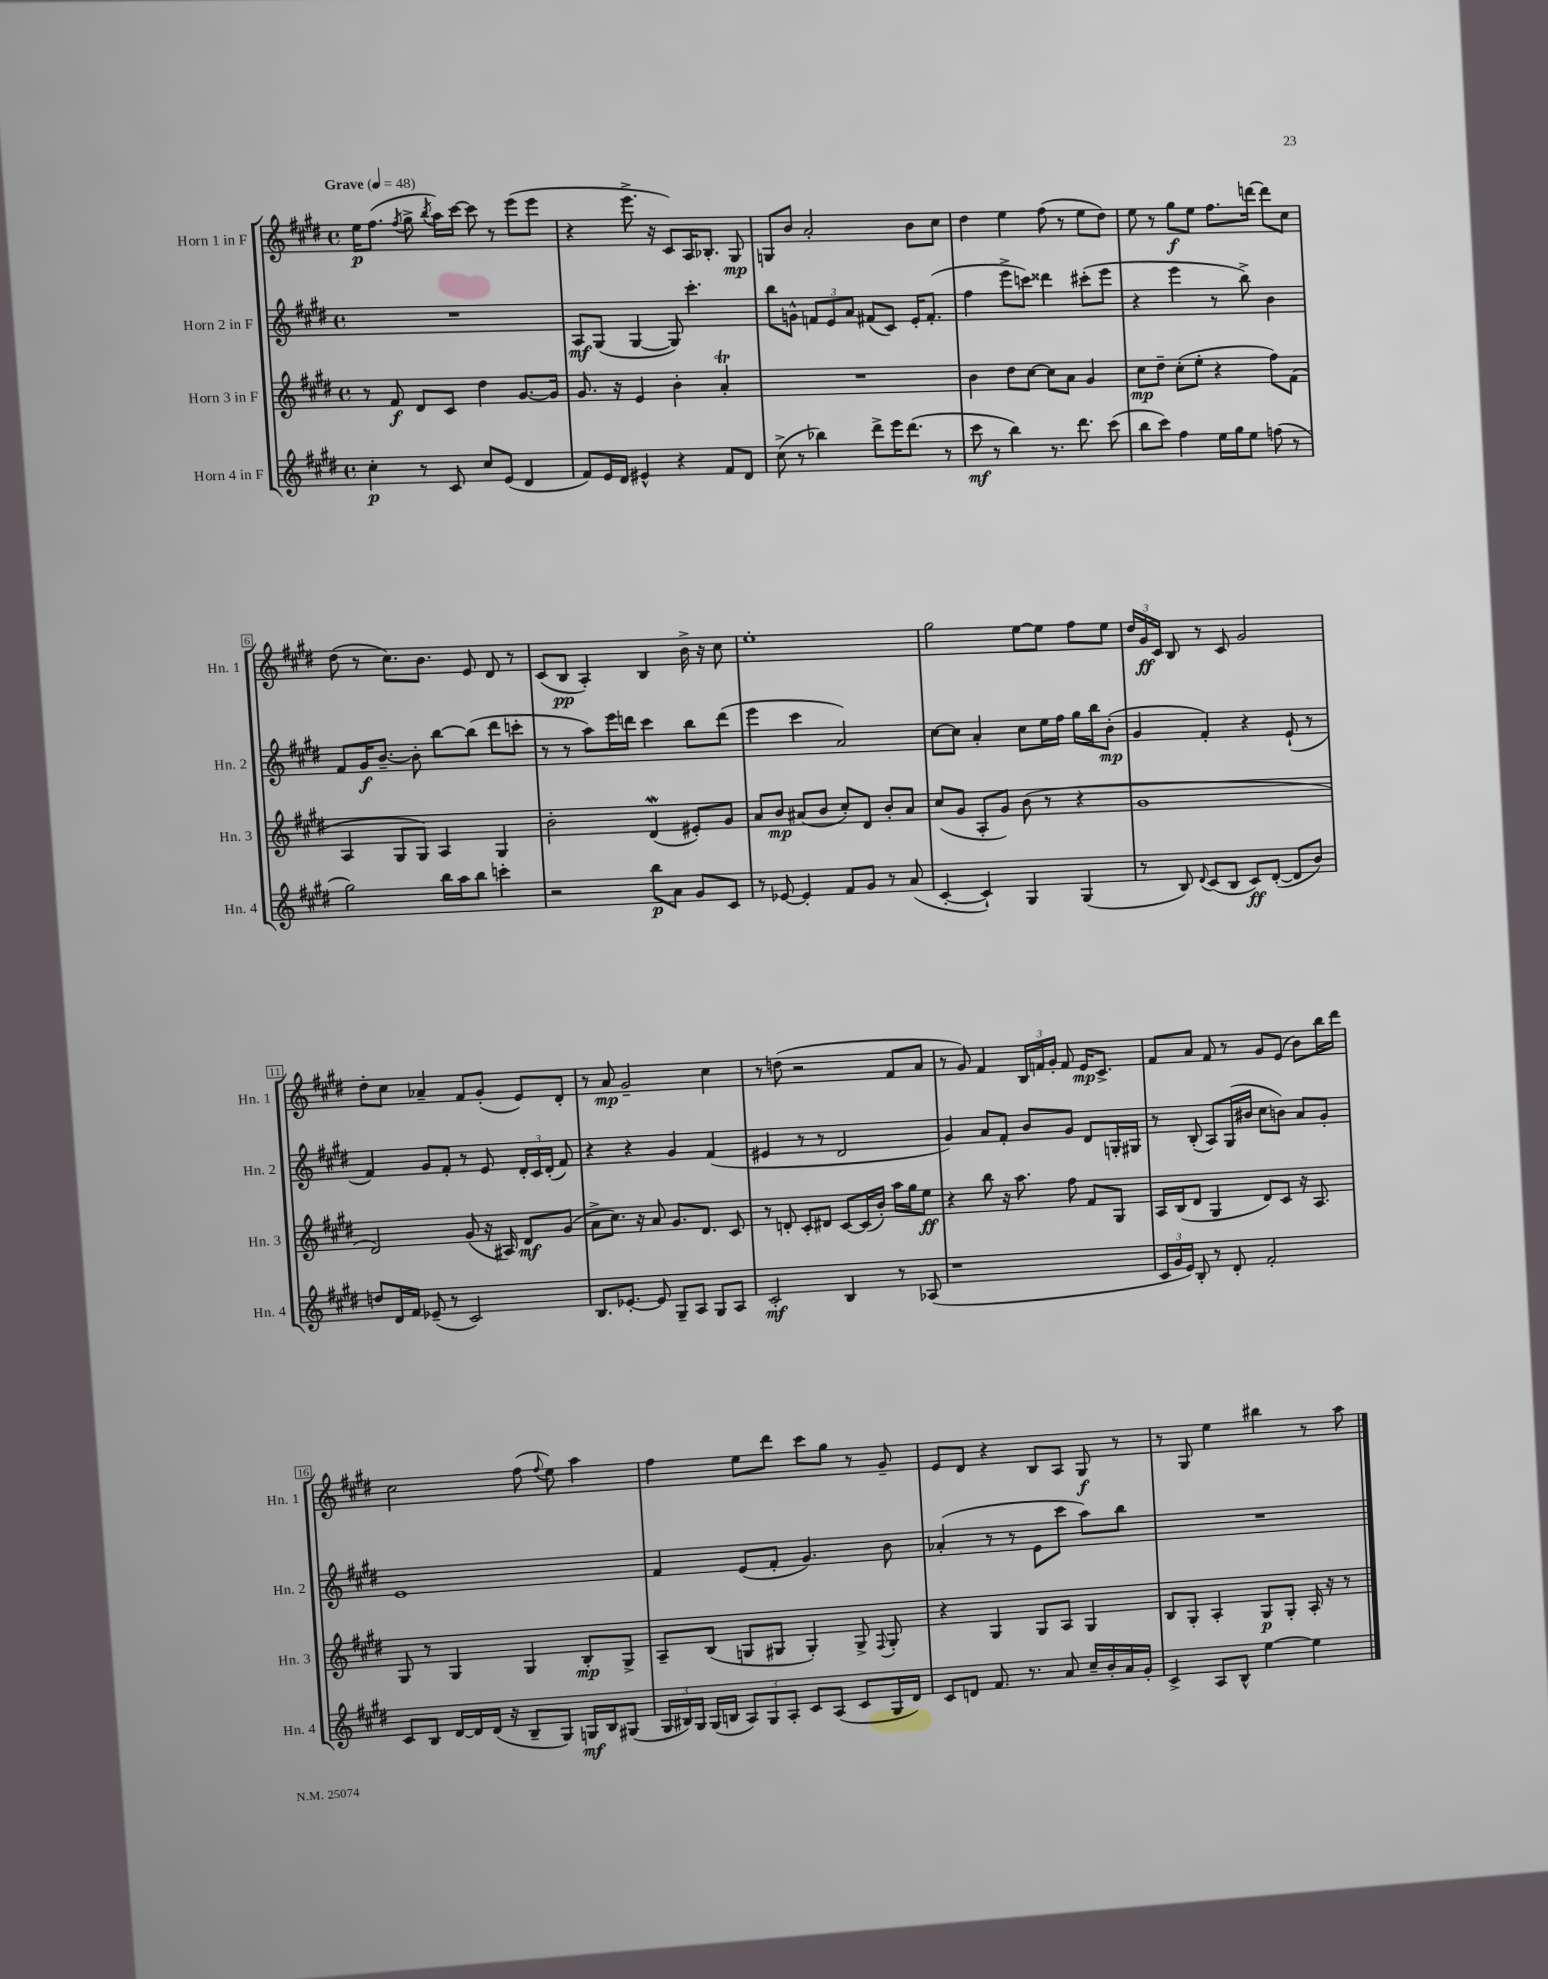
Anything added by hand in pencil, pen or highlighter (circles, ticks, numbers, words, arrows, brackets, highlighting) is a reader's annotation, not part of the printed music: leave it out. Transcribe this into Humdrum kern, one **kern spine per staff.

**kern	**dynam	**kern	**dynam	**kern	**dynam	**kern	**dynam
*part4	*part4	*part3	*part3	*part2	*part2	*part1	*part1
*staff4	*staff4	*staff3	*staff3	*staff2	*staff2	*staff1	*staff1
*I"Horn 4 in F	*	*I"Horn 3 in F	*	*I"Horn 2 in F	*	*I"Horn 1 in F	*
*I'Hn. 4	*	*I'Hn. 3	*	*I'Hn. 2	*	*I'Hn. 1	*
*clefG2	*	*clefG2	*	*clefG2	*	*clefG2	*
*k[f#c#g#d#]	*	*k[f#c#g#d#]	*	*k[f#c#g#d#]	*	*k[f#c#g#d#]	*
*M4/4	*	*M4/4	*	*M4/4	*	*M4/4	*
*met(c)	*	*met(c)	*	*met(c)	*	*met(c)	*
*MM48	*	*MM48	*	*MM48	*	*MM48	*
=1	=1	=1	=1	=1	=1	=1	=1
!	!	!	!	!	!	!LO:TX:a:B:t=Grave	!
4cc#'\	p	8r	.	1r	.	16ee\KL	p
.	.	.	.	.	.	(8.ff#\J	.
.	.	8f#/	f	.	.	.	.
.	.	.	.	.	.	8qff#/	.
8r	.	8d#/L	.	.	.	8gg#^\	.
.	.	.	.	.	.	8qbb/	.
8c#/	.	8c#/J	.	.	.	16aa\LL)	.
.	.	.	.	.	.	[16ccc#\JJ	.
8cc#/L	.	4dd#\	.	.	.	8ccc#\]	.
(8e/J	.	.	.	.	.	8r	.
4d#/	.	[8.g#/L	.	.	.	(8eee\L	.
.	.	.	.	.	.	8eee\J	.
.	.	16g#/Jk]	.	.	.	.	.
=2	=2	=2	=2	=2	=2	=2	=2
8f#/L)	.	8.g#/	.	8A/L	mf	4r	.
16e/L	.	.	.	(8G#/J	.	.	.
16d#/JJ	.	16r	.	.	.	.	.
4e#X^^/	.	4e/	.	[4G#/	.	8.eee^\	.
.	.	.	.	.	.	16r	.
4r	.	4b'\	.	8G#/])	.	8c#/L)	.
.	.	.	.	4.ccc#'\	.	16A/K	.
.	.	.	.	.	.	8.B-X'/J	.
8f#/L	.	4aT'/	.	.	.	.	.
8d#/J	.	.	.	.	.	8G#/	mp
=3	=3	=3	=3	=3	=3	=3	=3
(8cc#^\	.	1r	.	8bb\L	.	8Gn/L	.
8r	.	.	.	8gn^^\J	.	8b/J	.
4bb-X\)	.	.	.	12fn/L	.	2a'/	.
.	.	.	.	12e/	.	.	.
.	.	.	.	12a/J	.	.	.
8ddd#^\L	.	.	.	(8f#X/L	.	.	.
16eee\K	.	.	.	8c#/J)	.	.	.
(8.ddd#\J	.	.	.	.	.	.	.
.	.	.	.	16e'/KL	.	8b\L	.
.	.	.	.	(8.f#'/J	.	.	.
8r	.	.	.	.	.	8cc#\J	.
=4	=4	=4	=4	=4	=4	=4	=4
8ccc#\	mf	4b\	.	4ff#\	.	4dd#\	.
8r	.	.	.	.	.	.	.
4bb\)	.	8dd#\L	.	8eee^\L	.	4ee\	.
.	.	[8cc#\J	.	8cccn\J)	.	.	.
8.r	.	8cc#\L]	.	4ddd##X\	.	(8ff#\	.
.	.	8a\J	.	.	.	8r	.
8.ddd#\	.	.	.	.	.	.	.
.	.	4g#/	.	(8ccc#X'\L	.	8ee\L	.
(8ccc#\	.	.	.	8eee\J	.	8dd#\J)	.
=5	=5	=5	=5	=5	=5	=5	=5
8bb\L	.	8cc#\L	mp	4r	.	8ee\	.
8ccc#\J)	.	8dd#~\J	.	.	.	8r	.
4ff#\	.	(8cc#'\L	.	4eee\	.	8gg#\L	f
.	.	8ee'\J	.	.	.	8ee\J	.
16ee\LL	.	4r	.	8r	.	8.ff#\L	.
16gg#\J	.	.	.	.	.	.	.
8ee\J	.	.	.	8bb^\)	.	.	.
.	.	.	.	.	.	[16dddn\Jk	.
(8ffn\	.	8ff#\L)	.	4b\	.	8ddd\L]	.
8r	.	(8f#\J	.	.	.	8cc#\J	.
!!LO:LB:g=z
=6	=6	=6	=6	=6	=6	=6	=6
2gg#\)	.	4A/	.	8f#/L	.	(8dd#\	.
.	.	.	.	16g#/K	f	8r	.
.	.	.	.	[8.b~/J	.	.	.
.	.	8G#/L	.	.	.	8.cc#\L)	.
.	.	8G#/J)	.	8b'\]	.	.	.
.	.	.	.	.	.	8.b\J	.
16bb\LL	.	4A/	.	[8bb\L	.	.	.
16aa\J	.	.	.	.	.	.	.
8bb\J	.	.	.	(8bb\J]	.	8e/	.
4cccn'\	.	4G#/	.	8ddd#\L	.	8d#/	.
.	.	.	.	8cccn'\J	.	8r	.
=7	=7	=7	=7	=7	=7	=7	=7
2r	.	2b'\	.	8r	.	(8c#/L	.
.	.	.	.	8r	.	8B/J	pp
.	.	.	.	8aa\L)	.	4A'/)	.
.	.	.	.	16eee\L	.	.	.
.	.	.	.	16dddn\JJ	.	.	.
8bb\L	p	(4d#W/	.	4ccc#\	.	4B/	.
8a\J	.	.	.	.	.	.	.
8g#/L	.	8e#X'/L)	.	8bb\L	.	16b^\	.
.	.	.	.	.	.	16r	.
8c#/J	.	8g#/J	.	(8ddd\J	.	8cc#\	.
=8	=8	=8	=8	=8	=8	=8	=8
8r	.	8a/L	.	4eee\	.	1ee'	.
[8e-X/	.	8b/J	mp	.	.	.	.
4e-'/]	.	(8a#X/L	.	4ccc#\	.	.	.
.	.	8b/J	.	.	.	.	.
8f#/L	.	8cc#'/L)	.	2a/)	.	.	.
8g#/J	.	8d#/J	.	.	.	.	.
8r	.	8b'/L	.	.	.	.	.
(8a/	.	8a#/J	.	.	.	.	.
=9	=9	=9	=9	=9	=9	=9	=9
[4c#'/	.	(8cc#/L	.	[8cc#\L	.	2gg#\	.
.	.	8g#/J	.	8cc#\J]	.	.	.
4c#`/])	.	8A'/L	.	4a'/	.	.	.
.	.	8g#/J)	.	.	.	.	.
4G#/	.	(8b\	.	8cc#\L	.	[8ee\L	.
.	.	8r	.	16ee\L	.	8ee\J]	.
.	.	.	.	16ff#\JJ	.	.	.
(4G#/	.	4r	.	16gg#\LL	.	8ff#\L	.
.	.	.	.	16bb\J	.	.	.
.	.	.	.	(8b'\J	mp	8ee\J	.
=10	=10	=10	=10	=10	=10	=10	=10
8r	.	1g#	.	4g#/	.	24dd#/LL	.
.	.	.	.	.	.	24g#/	ff
.	.	.	.	.	.	24c#/JJ	.
8B/)	.	.	.	.	.	8B/	.
8qqd#/	.	.	.	.	.	.	.
(8c#/L	.	.	.	4f#'/)	.	8r	.
8B/J	.	.	.	.	.	8c#/	.
8c#/L)	ff	.	.	4r	.	2g#/	.
([8d#'/J	.	.	.	.	.	.	.
8d#/L]	.	.	.	(8e`/	.	.	.
8b/J)	.	.	.	8r	.	.	.
!!LO:LB:g=z
=11	=11	=11	=11	=11	=11	=11	=11
8ddn/L	.	2d#/)	.	4f#/)	.	8dd#'\L	.
16d#/L	.	.	.	.	.	8cc#\J	.
16f#/JJ	.	.	.	.	.	.	.
(8e-X~/	.	.	.	8g#/L	.	4a-X~/	.
8r	.	.	.	8f#'/J	.	.	.
2c#/)	.	(8g#/	.	8r	.	8f#/L	.
.	.	16r	.	8e/	.	(8g#'/J	.
.	.	16A#X/)	.	.	.	.	.
.	.	8d#/L	mf	24d#'/LL	.	8e/L)	.
.	.	.	.	24c#/	.	.	.
.	.	.	.	(24d#'/JJ	.	.	.
.	.	(8g#/J	.	8f#/)	.	8d#'/J	.
=12	=12	=12	=12	=12	=12	=12	=12
8.B/L	.	8a^\L	.	4r	.	8r	.
.	.	8.cc#\J)	.	.	.	8a/	mp
[8.e-X'/J	.	.	.	.	.	.	.
.	.	.	.	4r	.	2g#~/	.
.	.	16r	.	.	.	.	.
8e-/]	.	8a/	.	.	.	.	.
8G#~/L	.	8.g#/L	.	4g#/	.	.	.
8A/J	.	.	.	.	.	.	.
.	.	8.d#/J	.	.	.	.	.
8G#/L	.	.	.	(4f#/	.	4cc#\	.
8A/J	.	8c#/	.	.	.	.	.
=13	=13	=13	=13	=13	=13	=13	=13
2c#'/	mf	8r	.	4e#X/	.	8r	.
.	.	8dn'/	.	.	.	(8ddn\	.
.	.	8c#'/L	.	8r	.	2r	.
.	.	8d#X/J	.	8r	.	.	.
4B/	.	[8c#/L	.	2d#/	.	.	.
.	.	(16c#/L]	.	.	.	.	.
.	.	16b'/JJ)	.	.	.	.	.
8r	.	16aa\LL	.	.	.	8f#/L	.
.	.	16gg#\J	.	.	.	.	.
(8A-X/	.	8ee\J	ff	.	.	8a/J	.
=14	=14	=14	=14	=14	=14	=14	=14
1r	.	4r	.	4g#/)	.	8r	.
.	.	.	.	.	.	8g#/)	.
.	.	8bb\	.	8a/L	.	4f#/	.
.	.	16r	.	8f#'/J	.	.	.
.	.	8.aa\	.	.	.	.	.
.	.	.	.	8b/L	.	24B/LL	.
.	.	.	.	.	.	24fn/	.
.	.	.	.	.	.	24g#'/JJ	.
.	.	8ff#\	.	8g#/J	.	8f/	.
.	.	8f#/L	.	8d#/L	.	16e/KL	mp
.	.	.	.	.	.	8.c#^/J	.
.	.	8G#/J	.	16Gn'/L	.	.	.
.	.	.	.	16G#X/JJ	.	.	.
=15	=15	=15	=15	=15	=15	=15	=15
24c#/LL	.	16A/LL	.	8r	.	8f#/L	.
24g#/	.	.	.	.	.	.	.
.	.	(16B/J	.	.	.	.	.
24e/JJ)	.	.	.	.	.	.	.
8B'/	.	8d#/J	.	(8B'/	.	8a/J	.
8r	.	4G#/	.	8A/L)	.	8f#/	.
8d#'/	.	.	.	(16G#/L	.	8r	.
.	.	.	.	16b#X/JJ	.	.	.
2f#'/	.	8d#/L)	.	8cc#\L	.	8g#/L	.
.	.	8c#/J	.	8bn\J)	.	(8e/J	.
.	.	16r	.	8a/L	.	8b\L)	.
.	.	8.A/	.	.	.	.	.
.	.	.	.	8g#'/J	.	16bb\L	.
.	.	.	.	.	.	16ddd#\JJ	.
!!LO:LB:g=z
=16	=16	=16	=16	=16	=16	=16	=16
8c#/L	.	8G#/	.	1e	.	2cc#\	.
8B/J	.	8r	.	.	.	.	.
[16d#/LL	.	4G#/	.	.	.	.	.
16d#/]	.	.	.	.	.	.	.
(16d#/JJ	.	.	.	.	.	.	.
16r	.	.	.	.	.	.	.
8B~/L	.	4G#/	.	.	.	(8ff#\	.
.	.	.	.	.	.	8qqff#/	.
8G#/J)	.	.	.	.	.	8ee\)	.
16Gn/LL	mf	8B'/L	mp	.	.	4aa\	.
16B/J	.	.	.	.	.	.	.
(8G#X/J	.	8G#^/J	.	.	.	.	.
=17	=17	=17	=17	=17	=17	=17	=17
24G#/LL	.	8A~/L	.	4f#/	.	4ff#\	.
24B#X/)	.	.	.	.	.	.	.
24G#/JJ	.	.	.	.	.	.	.
(16G#/LL	.	(8B/J	.	.	.	.	.
16Bn/JJ	.	.	.	.	.	.	.
12A/L)	.	8Gn/L	.	(8e/L	.	8ee\L	.
12G#/	.	.	.	.	.	.	.
.	.	8G#X/J	.	8f#'/J	.	8ddd#\J	.
12A'/J	.	.	.	.	.	.	.
8c#/L	.	4G#'/)	.	4.g#/)	.	8ccc#\L	.
(8A/J	.	.	.	.	.	8gg#\J	.
8c#/L	.	8G#^/	.	.	.	8r	.
.	.	8qqF#/	.	.	.	.	.
16G#/L	.	8G#'/	.	8b\	.	8g#~/	.
16d#/JJ)	.	.	.	.	.	.	.
=18	=18	=18	=18	=18	=18	=18	=18
8c#/L	.	4r	.	(4a-X'/	.	8e/L	.
8dn/J	.	.	.	.	.	8d#/J	.
8.f#/	.	4G#/	.	8r	.	4r	.
.	.	.	.	8r	.	.	.
8.r	.	.	.	.	.	.	.
.	.	8G#/L	.	8e\L	.	8B/L	.
8a/	.	8A/J	.	8ccc#\J	.	8A/J	.
16cc#~/LL	.	4G#/	.	8aa\L)	.	8G#/	f
16b'/	.	.	.	.	.	.	.
16a/	.	.	.	8bb\J	.	8r	.
16g#'/JJ	.	.	.	.	.	.	.
=19	=19	=19	=19	=19	=19	=19	=19
4c#^/	.	8B/L	.	1r	.	8r	.
.	.	8G#'/J	.	.	.	8G#/	.
8A/L	.	4A'/	.	.	.	4ee\	.
8B^^/J	.	.	.	.	.	.	.
[4ee\	.	8G#/L	p	.	.	4bb#X\	.
.	.	8G#'/J	.	.	.	.	.
4ee\]	.	16A'/	.	.	.	8r	.
.	.	16r	.	.	.	.	.
.	.	8r	.	.	.	8aa\	.
==	==	==	==	==	==	==	==
*-	*-	*-	*-	*-	*-	*-	*-
